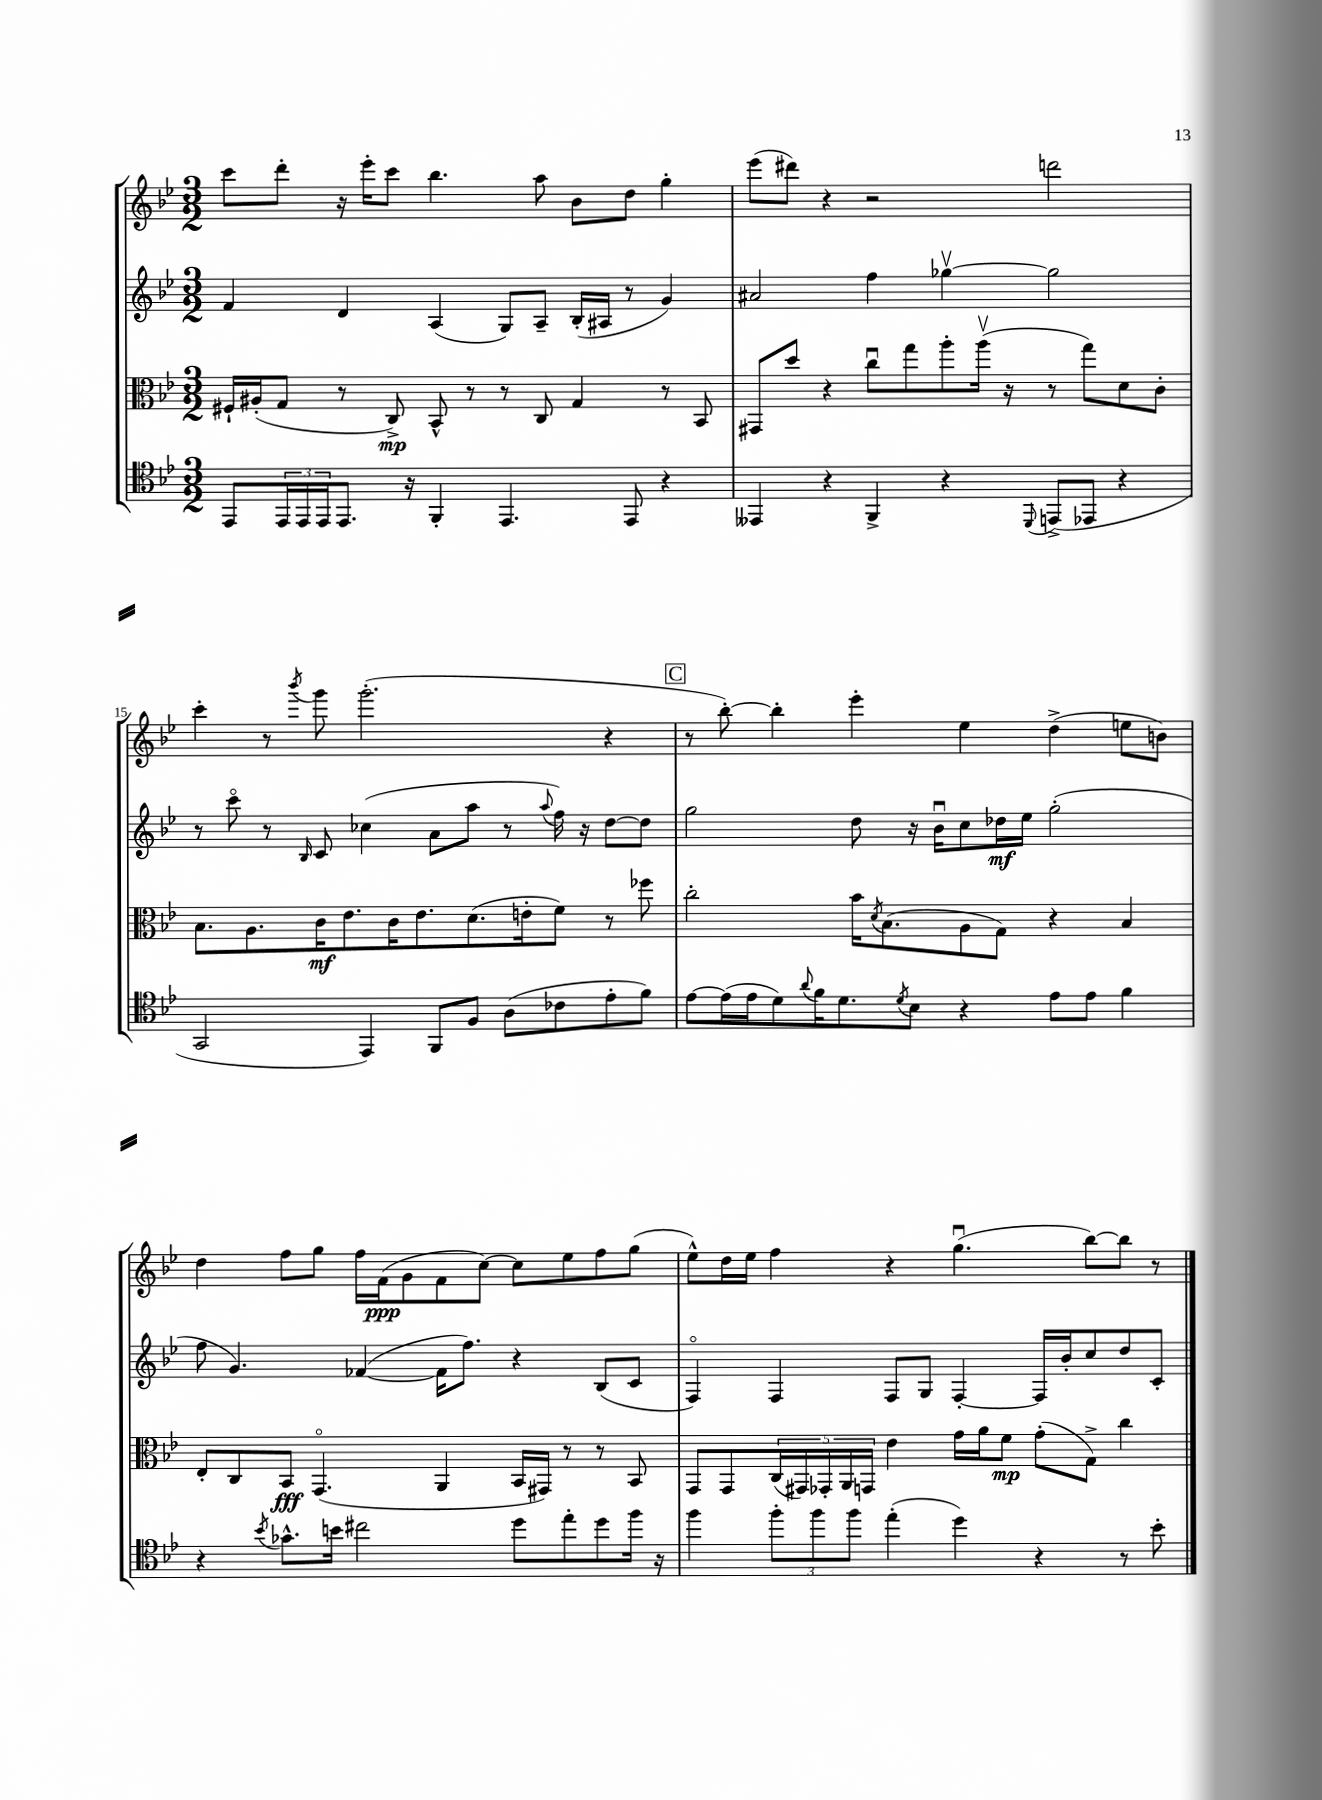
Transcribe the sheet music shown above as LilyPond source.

<<
\new StaffGroup <<
\new Staff = "s0" {
    \clef treble \key bes \major \numericTimeSignature \time 3/2
    c'''8 d'''8-. r16 ees'''16-. c'''8 bes''4. a''8 bes'8 d''8 g''4-. |
    ees'''8( dis'''8) r4 r2 d'''2 |
    c'''4-. r8 \acciaccatura { bes'''8 } g'''8 g'''2.-.( r4 |
    \mark \markup { \box "C" } r8 bes''8~-.) bes''4-. ees'''4-. ees''4 d''4->( e''8 b'8) |
    d''4 f''8 g''8 f''16 f'16\ppp( g'8 f'8 c''8~) c''8 ees''8 f''8 g''8( |
    ees''8-^) d''16 ees''16 f''4 r4 g''4.\downbow( bes''8~) bes''8 r8 \bar "|." |
}
\new Staff = "s1" {
    \clef treble \key bes \major \numericTimeSignature \time 3/2
    f'4 d'4 a4( g8) a8-- bes16-.( ais16 r8 g'4) |
    ais'2 f''4 ges''4~\upbow ges''2 |
    r8 c'''8\flageolet r8 \grace { bes16 } c'8 ces''4( a'8 a''8 r8 \appoggiatura { a''8 } f''16) r16 d''8~ d''8 |
    \mark \markup { \box "C" } g''2 d''8 r16 bes'16\downbow c''8 des''16\mf ees''16 g''2-.( |
    f''8 g'4.) fes'4~( fes'16 f''8.) r4 bes8( c'8 |
    f4\flageolet) f4 f8 g8 f4~-. f16 bes'16-. c''8 d''8 c'8-. \bar "|." |
}
\new Staff = "s2" {
    \clef alto \key bes \major \numericTimeSignature \time 3/2
    fis16-! ais16-.( g8 r8 c8->\mp) bes,8-^ r8 r8 c8 g4 r8 bes,8 |
    gis,8 d''8 r4 c''8\downbow g''8 a''8-. a''16\upbow( r16 r8 g''8) d'8 c'8-. |
    bes8. a8. c'16\mf ees'8. c'16 ees'8. d'8.( e'16-. f'8) r8 fes''8 |
    \mark \markup { \box "C" } c''2-. bes'16 \acciaccatura { d'8 } bes8.( a8 g8) r4 bes4 |
    ees8-. c8 bes,8\fff g,4.\flageolet( a,4 bes,16 gis,16) r8 r8 bes,8 |
    g,8 g,8 \tuplet 5/4 { c16( gis,16) ges,16-. a,16 g,16 } ees'4 g'16 a'16 f'8\mp g'8-.( g8->) c''4 \bar "|." |
}
\new Staff = "s3" {
    \clef tenor \key bes \major \numericTimeSignature \time 3/2
    ees,8 \tuplet 3/2 { ees,16 ees,16 ees,16 } ees,8. r16 f,4-. ees,4. ees,8 r4 |
    eeses,4 r4 f,4-> r4 \appoggiatura { d,8 } e,8->( ees,8 r4 |
    g,2 ees,4) f,8 f8 a8( ces'8 ees'8-. f'8) |
    \mark \markup { \box "C" } ees'8~ ees'16( ees'16 d'8) \appoggiatura { a'8 } f'16 d'8. \acciaccatura { d'8 } bes8 r4 ees'8 ees'8 f'4 |
    r4 \acciaccatura { bes'8 } ges'8.-^ b'16 cis''2 d''8 ees''8-. d''8 f''16 r16 |
    f''4 \tuplet 3/2 { f''8-. f''8 f''8 } ees''4-.( d''4) r4 r8 bes'8-. \bar "|." |
}
>>
>>
\layout { \context { \Score currentBarNumber = #13 \override BarNumber.break-visibility = ##(#f #t #t) barNumberVisibility = #(every-nth-bar-number-visible 5) } }
